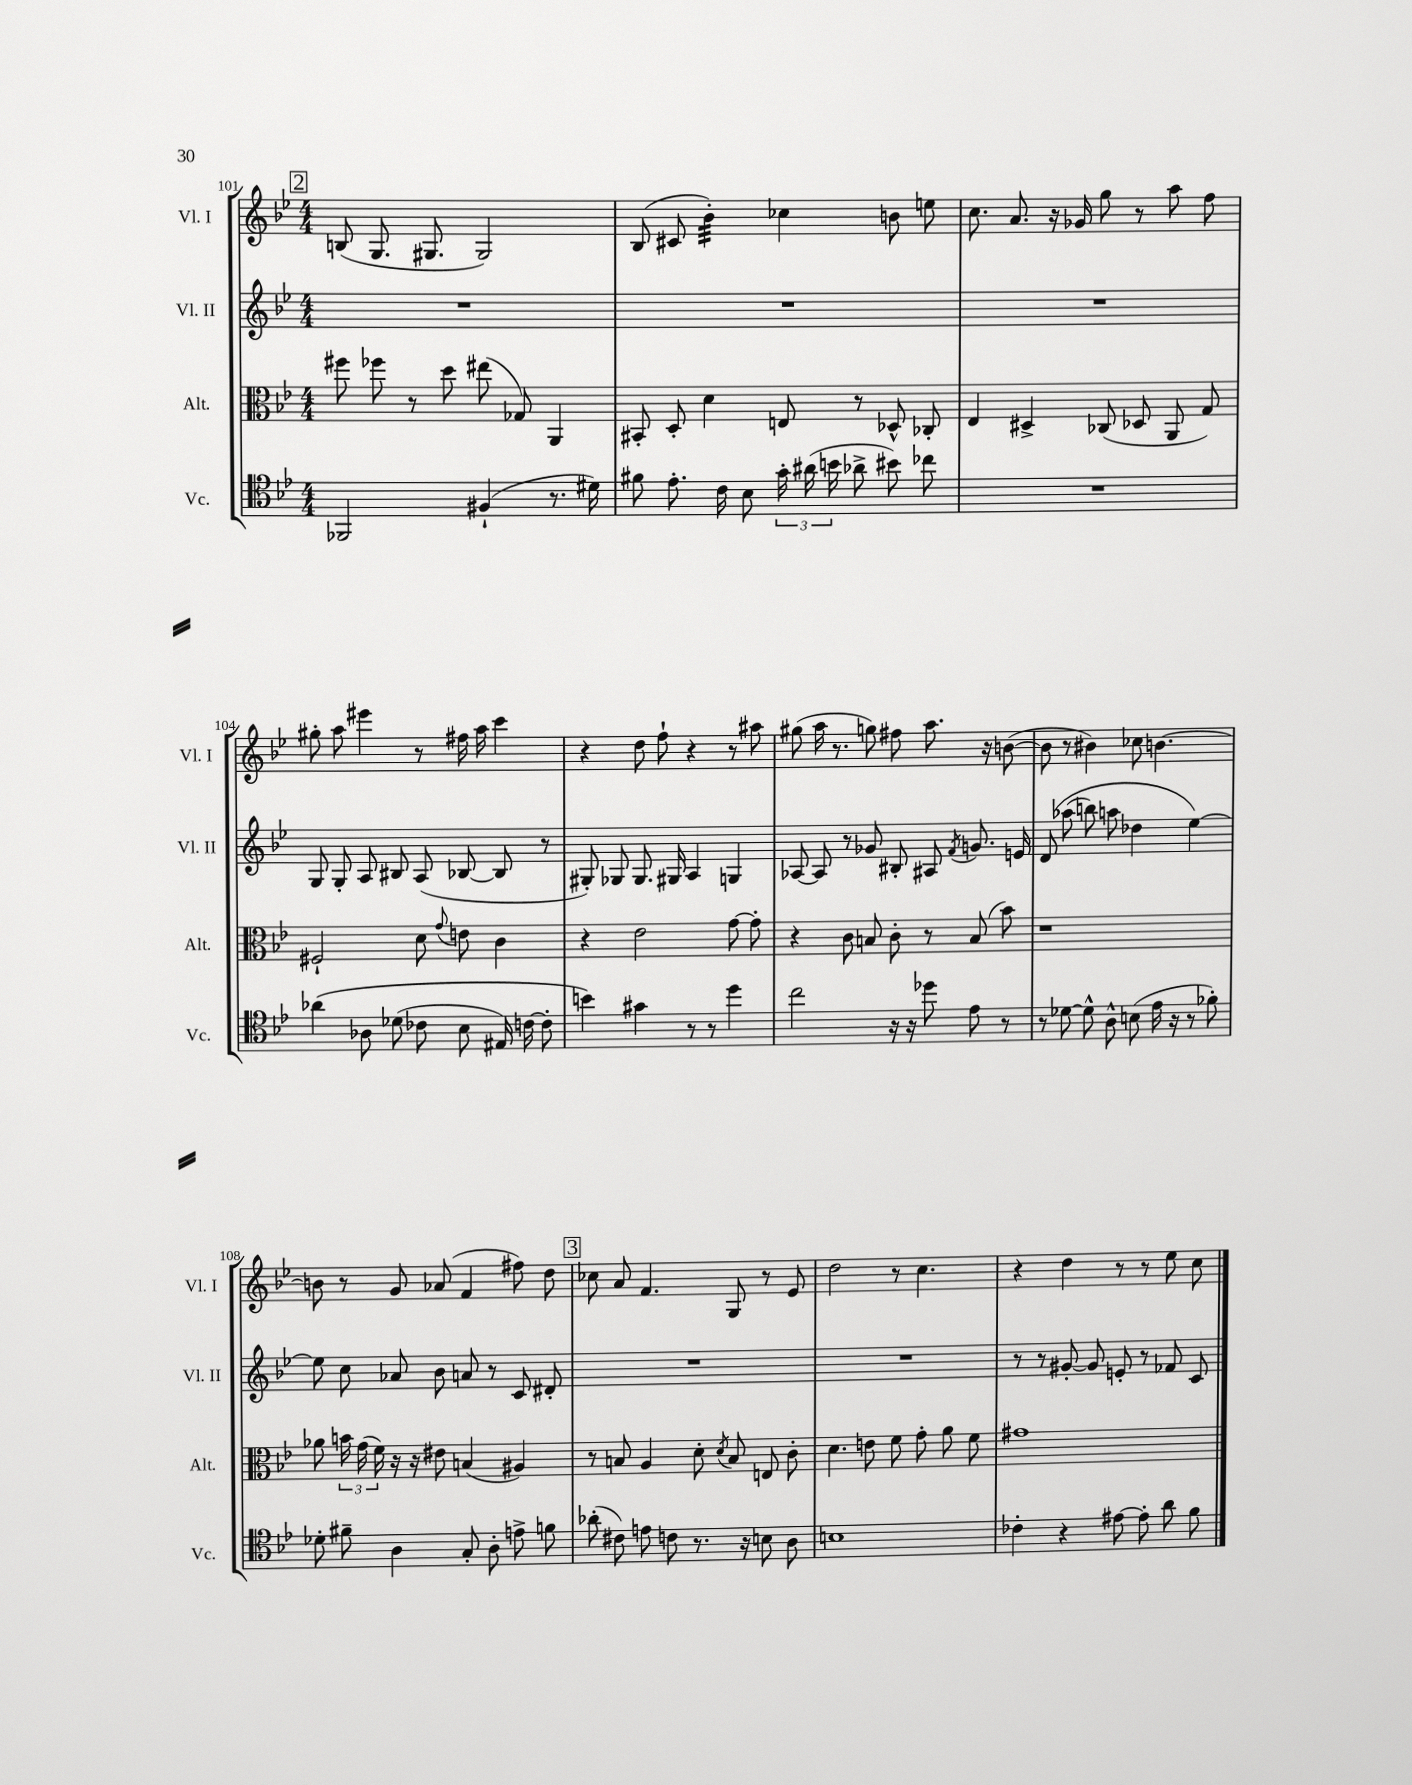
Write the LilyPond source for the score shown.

<<
\new StaffGroup <<
\new Staff = "s0" \with { instrumentName = "Vl. I" shortInstrumentName = "Vl. I" } {
    \clef treble \key bes \major \numericTimeSignature \time 4/4
    \autoBeamOff \mark \markup { \box "2" } b8( g8. gis8. gis2) |
    bes8( cis'8 bes'4:32-.) ces''4 b'8 e''8 |
    c''8. a'8. r16 ges'16 g''8 r8 a''8 f''8 |
    gis''8-. a''8 eis'''4 r8 fis''16 a''16 c'''4 |
    r4 d''8 f''8-! r4 r8 ais''8 |
    gis''8( a''16 r8. g''8) fis''8 a''8. r16 b'8~( |
    b'8 r8 bis'4) ces''8 b'4.~ |
    b'8 r8 g'8 aes'8( f'4 fis''8) d''8 |
    \mark \markup { \box "3" } ces''8 a'8 f'4. g8 r8 ees'8 |
    d''2 r8 c''4. |
    r4 d''4 r8 r8 ees''8 c''8 \bar "|." |
}
\new Staff = "s1" \with { instrumentName = "Vl. II" shortInstrumentName = "Vl. II" } {
    \clef treble \key bes \major \numericTimeSignature \time 4/4
    \autoBeamOff \mark \markup { \box "2" } R1 |
    R1 |
    R1 |
    g8 g8-. a8 bis8 a8( bes8~ bes8 r8 |
    gis8-.) ges8 ges8. gis16 a4 g4 |
    aes8~ aes8 r8 ges'8 bis8-. ais8 \acciaccatura { f'8 } g'8. e'16 |
    d'8\( aes''8( b''8) a''8 des''4 ees''4~\) |
    ees''8 c''8 aes'8 bes'8 a'8 r8 c'8 dis'8-. |
    \mark \markup { \box "3" } R1 |
    R1 |
    r8 r8 gis'8~-. gis'8 e'8-. r8 fes'8 c'8 \bar "|." |
}
\new Staff = "s2" \with { instrumentName = "Alt." shortInstrumentName = "Alt." } {
    \clef alto \key bes \major \numericTimeSignature \time 4/4
    \autoBeamOff \mark \markup { \box "2" } fis''8 fes''8 r8 d''8 eis''8( ges8) a,4 |
    bis,8-. d8-. d'4 e8 r8 des8-^ ces8-. |
    ees4 dis4-> ces8( des8 a,8 g8) |
    fis2-! d'8 \appoggiatura { g'8 } e'8 c'4 |
    r4 ees'2 g'8~ g'8-. |
    r4 c'8 b8 c'8-. r8 b8( bes'8) |
    r1 |
    aes'8 \tuplet 3/2 { b'16 g'16( f'16) } r16 r16 eis'8 b4( ais4) |
    \mark \markup { \box "3" } r8 b8 a4 d'8-. \acciaccatura { d'8 } b8 e8 c'8-. |
    d'4. e'8 f'8 g'8-. a'8 f'8 |
    gis'1 \bar "|." |
}
\new Staff = "s3" \with { instrumentName = "Vc." shortInstrumentName = "Vc." } {
    \clef tenor \key bes \major \numericTimeSignature \time 4/4
    \autoBeamOff \mark \markup { \box "2" } fes,2 fis4-!( r8. dis'16) |
    fis'8 ees'8.-. c'16 bes8 \tuplet 3/2 { g'16-. ais'16( b'16 } aes'8-> bis'8) ces''8 |
    R1 |
    aes'4\( aes8 des'8( ces'8 bes8 eis16) c'16~ c'8-. |
    b'4\) gis'4 r8 r8 d''4 |
    c''2 r16 r16 des''8 ees'8 r8 |
    r8 des'8~ des'8-^ a8-^ b8( ees'16 r16 r8 fes'8-.) |
    des'8-. fis'8-- a4 g8-. a8-. e'8-> f'8 |
    \mark \markup { \box "3" } aes'8-.( cis'8) e'8 c'8 r8. r16 b8 a8 |
    b1 |
    ces'4-. r4 eis'8~ eis'8-. a'8 f'8 \bar "|." |
}
>>
>>
\layout { \context { \Score currentBarNumber = #101 } }
